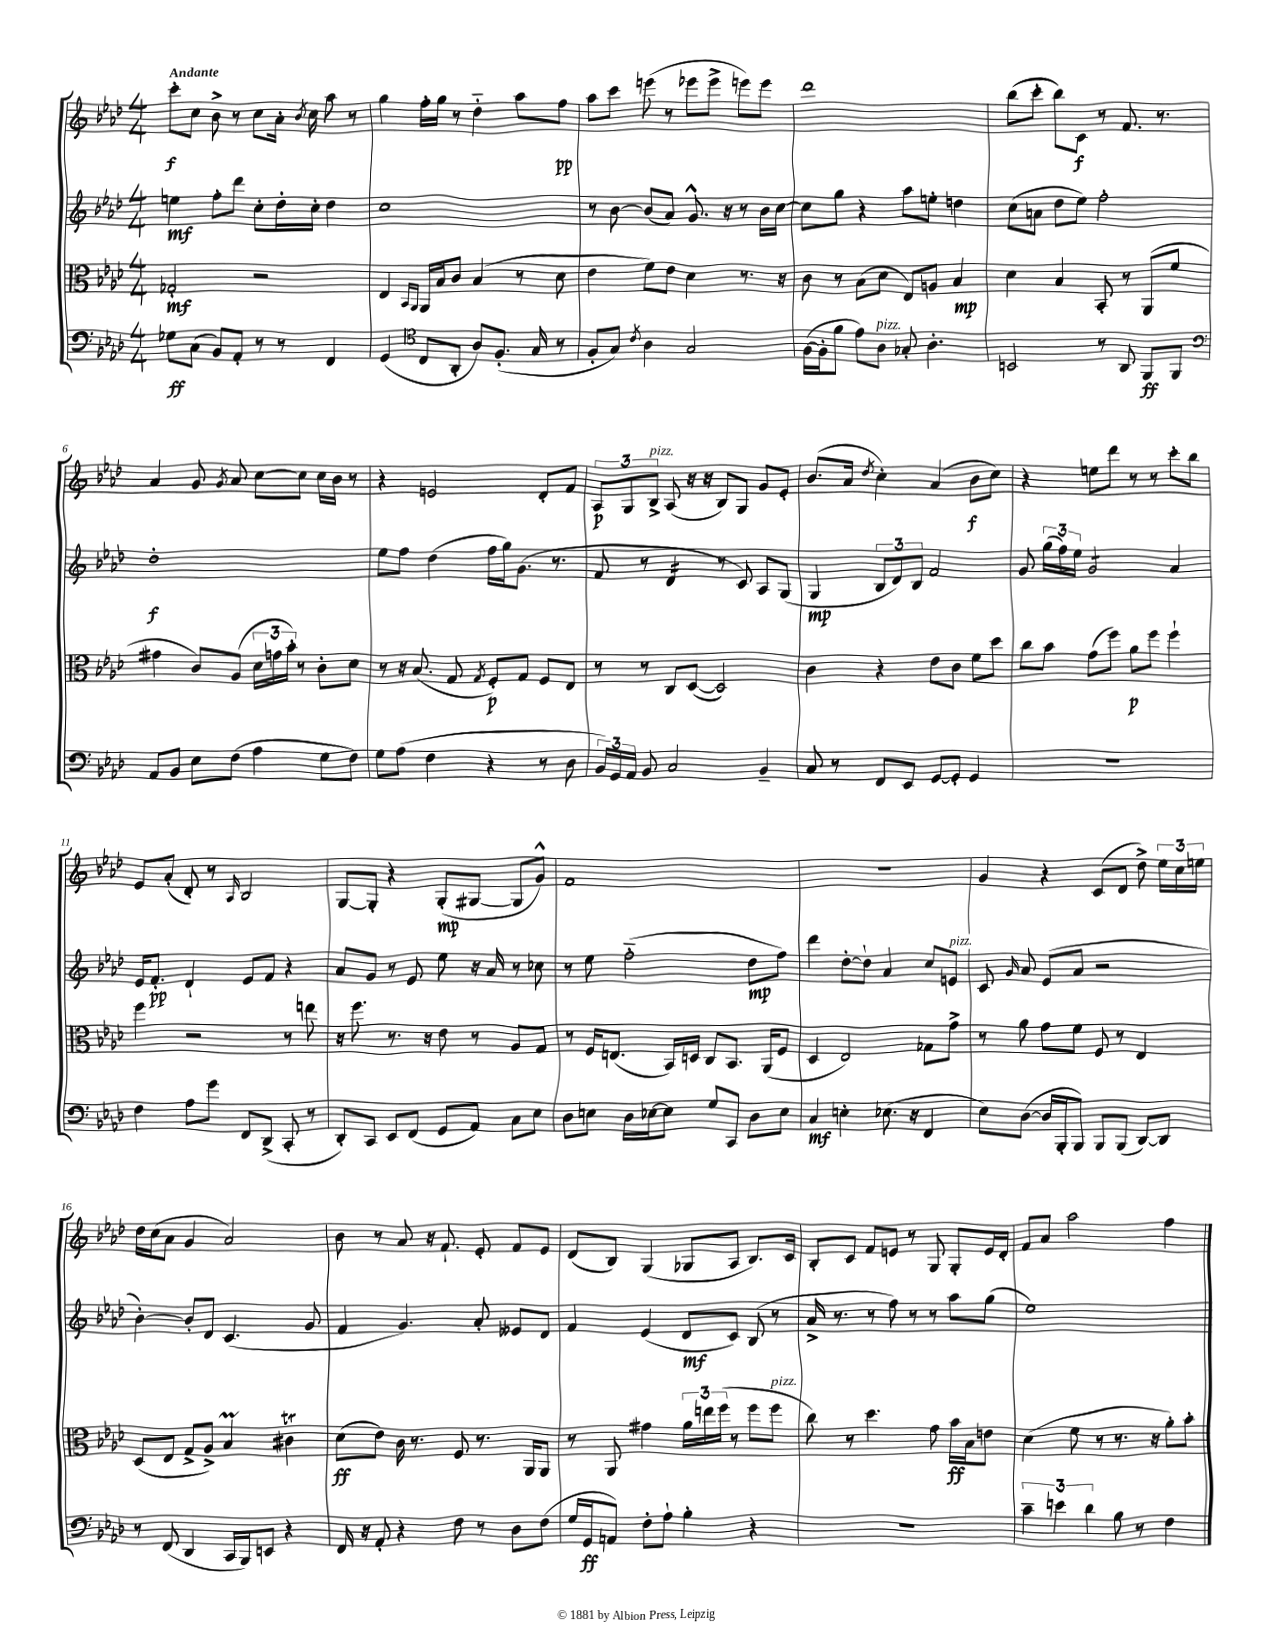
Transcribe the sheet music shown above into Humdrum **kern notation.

**kern	**dynam	**kern	**dynam	**kern	**dynam	**kern	**dynam
*part4	*part4	*part3	*part3	*part2	*part2	*part1	*part1
*staff4	*staff4	*staff3	*staff3	*staff2	*staff2	*staff1	*staff1
*clefF4	*	*clefC3	*	*clefG2	*	*clefG2	*
*k[b-e-a-d-]	*	*k[b-e-a-d-]	*	*k[b-e-a-d-]	*	*k[b-e-a-d-]	*
*M4/4	*	*M4/4	*	*M4/4	*	*M4/4	*
=1	=1	=1	=1	=1	=1	=1	=1
!	!	!	!	!	!	!LO:TX:a:B:t=Andante	!
8G-X\L	ff	2G-X'/	mf	4een\	mf	8ccc'\L	f
(8C\J	.	.	.	.	.	8cc\J	.
8BB-/L)	.	.	.	8ff'\L	.	8b-^\	.
8AA-'/J	.	.	.	8ddd-\J	.	8r	.
8r	.	2r	.	8cc'\L	.	8cc\L	.
8r	.	.	.	16dd-'\L	.	16a-'\Jk	.
.	.	.	.	.	.	8qb-/	.
.	.	.	.	16cc'\JJ	.	16cc\	.
4FF/	.	.	.	4dd-\	.	8aa-\	.
.	.	.	.	.	.	8r	.
=2	=2	=2	=2	=2	=2	=2	=2
(4GG/	.	4E-/	.	1cc	.	4gg\	.
*clefC4	*	*	*	*	*	*	*
.	.	16qqBB-/LL	.	.	.	.	.
.	.	16qqAA-/JJ	.	.	.	.	.
8C/L	.	16AA-/LL	.	.	.	16ff'\LL	.
.	.	16B-/J	.	.	.	16gg\JJ	.
8AA-'/J	.	8c/J	.	.	.	8r	.
8A-/L)	.	(4B-/	.	.	.	4dd-\	.
(8.F'/J	.	.	.	.	.	.	.
.	.	8r	.	.	.	8aa-\L	.
16G/	.	.	.	.	.	.	.
8r	.	8d-\	.	.	.	8ff\J	pp
=3	=3	=3	=3	=3	=3	=3	=3
8F'/L	.	4e-\	.	8r	.	8aa-\L	.
8G/J)	.	.	.	[8b-\	.	8ccc\J	.
8qc/	.	.	.	.	.	.	.
4A-\	.	8f\L)	.	(8b-/L]	.	(8eeen\	.
.	.	8e-\J	.	8a-/J)	.	8r	.
2G/	.	4d-\	.	8.g^^/	.	8eee-X\L	.
.	.	.	.	.	.	8eee-^\J	.
.	.	.	.	16r	.	.	.
.	.	8.r	.	8r	.	8eeen\L)	.
.	.	.	.	16b-\LL	.	8eee\J	.
.	.	16r	.	[16cc\JJ	.	.	.
=4	=4	=4	=4	=4	=4	=4	=4
([16F\LL	.	8c\	.	8cc\L]	.	1ddd-	.
16F'\J]	.	.	.	.	.	.	.
8f\J	.	8r	.	8gg\J	.	.	.
8e-\L)	.	(8B-\L	.	4r	.	.	.
!LO:TX:a:i:t=pizz.	!	!	!	!	!	!	!
8A-\J	.	8d-\J	.	.	.	.	.
8G-X'/	.	8E-/L)	.	8aa-\L	.	.	.
4.A-'\	.	8An/J	.	8een'\J	.	.	.
.	.	4B-/	mp	4ddn\	.	.	.
=5	=5	=5	=5	=5	=5	=5	=5
2BBn/	.	4d-\	.	(8cc\L	.	(8bb-\L	.
.	.	.	.	8an\J	.	8ccc'\J	.
.	.	4B-/	.	8dd-\L	.	8bb-\L)	.
.	.	.	.	8ee-\J)	.	8c\J	f
8r	.	8BB-'/	.	2ff'\	.	8r	.
8AA-/	.	8r	.	.	.	8.f/	.
8FF/L	ff	(8AA-/L	.	.	.	.	.
.	.	.	.	.	.	8.r	.
8FF/J	.	8f/J	.	.	.	.	.
!!LO:LB:g=z
=6	=6	=6	=6	=6	=6	=6	=6
*clefF4	*	*	*	*	*	*	*
8AA-/L	.	4g#X\	.	1dd-'	f	4a-/	.
8BB-/J	.	.	.	.	.	.	.
8E-\L	.	8c/L)	.	.	.	8g/	.
.	.	.	.	.	.	8qg/	.
(8F\J	.	(8A-/J	.	.	.	8a-/	.
4A-\	.	24d-\LL	.	.	.	[8cc\L	.
.	.	24gn\	.	.	.	.	.
.	.	24b-'\JJ)	.	.	.	.	.
.	.	8r	.	.	.	8cc\J]	.
8G\L	.	8c'\L	.	.	.	16cc\LL	.
.	.	.	.	.	.	16b-\JJ	.
8F\J)	.	8d-\J	.	.	.	8r	.
=7	=7	=7	=7	=7	=7	=7	=7
8G\L	.	8r	.	8ee-\L	.	4r	.
(8A-\J	.	16r	.	8ff\J	.	.	.
.	.	(8.B-/	.	.	.	.	.
4F\	.	.	.	(4dd-\	.	2en/	.
.	.	8G/	.	.	.	.	.
.	.	8qG/	.	.	.	.	.
4r	.	8F'/L)	p	16ff\LL	.	.	.
.	.	.	.	16gg\J)	.	.	.
.	.	8G/J	.	(8.g\J	.	.	.
8r	.	8F/L	.	.	.	8d-'/L	.
.	.	.	.	8.r	.	.	.
8D-\	.	8E-/J	.	.	.	8f/J	.
=8	=8	=8	=8	=8	=8	=8	=8
24BB-/LL)	.	8r	.	8f/	.	12A-/L	p
24GG/	.	.	.	.	.	.	.
24AA-/JJ	.	.	.	.	.	12G/	.
8BB-/	.	8r	.	8r	.	.	.
!	!	!	!	!	!	!LO:TX:a:i:t=pizz.	!
.	.	.	.	.	.	12B-^/J	.
*	*	*	*	*tremolo	*	*	*
2C/	.	8C/L	.	16d-/LL	.	(8A-/	.
.	.	.	.	16d-/	.	.	.
.	.	([8D-/J	.	16d-/	.	16r	.
.	.	.	.	16d-/JJ	.	16r	.
*	*	*	*	*Xtremolo	*	*	*
.	.	2D-/])	.	8r	.	8B-/L)	.
.	.	.	.	8c/)	.	8G/J	.
4BB-~/	.	.	.	8A-/L	.	8g/L	.
.	.	.	.	(8G/J	.	8e-'/J	.
=9	=9	=9	=9	=9	=9	=9	=9
8C/	.	4c\	.	4G/	mp	(8.b-/L	.
8r	.	.	.	.	.	.	.
.	.	.	.	.	.	16a-/Jk	.
.	.	.	.	.	.	8qdd-/	.
8FF/L	.	4r	.	12B-/L	.	4cc'\)	.
.	.	.	.	12d-/)	.	.	.
8EE-/J	.	.	.	.	.	.	.
.	.	.	.	12B-/J	.	.	.
[8GG/L	.	8e-\L	.	2f/	.	(4a-/	.
8GG'/J]	.	8c\J	.	.	.	.	.
4GG/	.	8f\L	.	.	.	8b-\L	f
.	.	8dd-\J	.	.	.	8cc\J)	.
=10	=10	=10	=10	=10	=10	=10	=10
1r	.	8cc\L	.	8g/	.	4r	.
.	.	8b-\J	.	(24gg\LL	.	.	.
.	.	.	.	24ff\)	.	.	.
.	.	.	.	24ee-\JJ	.	.	.
*	*	*	*	*tremolo	*	*	*
.	.	(8g\L	.	8g/L	.	8een\L	.
.	.	8ff\J)	.	8g/	.	8ddd-\J	.
.	.	8a-\L	p	8g/	.	8r	.
.	.	8ff\J	.	8g/J	.	8r	.
*	*	*	*	*Xtremolo	*	*	*
.	.	4ff`\	.	4a-/	.	8ccc'\L	.
.	.	.	.	.	.	8bb-\J	.
!!LO:LB:g=z
=11	=11	=11	=11	=11	=11	=11	=11
4F\	.	4ff\	.	16e-/KL	.	8e-/L	.
.	.	.	.	8.f'/J	pp	.	.
.	.	.	.	.	.	(8a-'/J	.
8A-\L	.	2r	.	4d-`/	.	8d-'/)	.
8g\J	.	.	.	.	.	8r	.
.	.	.	.	.	.	16qqA-/	.
8FF/L	.	.	.	8e-/L	.	2B-/	.
(8DD-^/J	.	.	.	8f/J	.	.	.
8CC'/	.	8r	.	4r	.	.	.
8r	.	8een\	.	.	.	.	.
=12	=12	=12	=12	=12	=12	=12	=12
8DD-'/L)	.	16r	.	8a-/L	.	[8G/L	.
.	.	8.ff\	.	.	.	.	.
8CC/J	.	.	.	8g/J	.	8G'/J]	.
8EE-/L	.	8.r	.	8r	.	4r	.
(8FF/J	.	.	.	8e-/	.	.	.
.	.	16r	.	.	.	.	.
8GG/L	.	8e-\	.	8ee-\	.	(8G'/L	mp
8AA-/J)	.	8r	.	16r	.	[8G#X/J	.
.	.	.	.	16a-/	.	.	.
8C\L	.	8A-/L	.	8r	.	8G#/L]	.
8E-\J	.	8G/J	.	8cc-X\	.	8g^^/J)	.
=13	=13	=13	=13	=13	=13	=13	=13
8D-\L	.	8r	.	8r	.	1f	.
8En\J	.	16F/KL	.	8ee-\	.	.	.
.	.	(8.En/J	.	.	.	.	.
16D-\LL	.	.	.	(2ff\	.	.	.
[16E-X\J	.	.	.	.	.	.	.
8E-\J]	.	16BB-/LL)	.	.	.	.	.
.	.	16Dn/JJ	.	.	.	.	.
8G/L	.	8C/L	.	.	.	.	.
8CC/J	.	8.BB-/J	.	.	.	.	.
8D-\L	.	.	.	8dd-\L	mp	.	.
.	.	(16AA-/KL	.	.	.	.	.
8E-\J	.	8F/J	.	8ff\J)	.	.	.
=14	=14	=14	=14	=14	=14	=14	=14
4C/	mf	4D-/	.	4ddd-\	.	1r	.
4En'\	.	2E-/)	.	[8dd-'\L	.	.	.
.	.	.	.	8dd-`\J]	.	.	.
(8.E-X\	.	.	.	4a-/	.	.	.
16r	.	.	.	.	.	.	.
4FF/	.	8G-X\L	.	8cc/L	.	.	.
!	!	!	!	!LO:TX:a:i:t=pizz.	!	!	!
.	.	8g^\J	.	8en/J	.	.	.
=15	=15	=15	=15	=15	=15	=15	=15
8E-\L)	.	8r	.	8c/	.	4g/	.
.	.	.	.	16qqg/	.	.	.
([8D-\J	.	8a-\	.	8a-/	.	.	.
16D-/LL]	.	8g\L	.	(8e-/L	.	4r	.
16BBB-'/J	.	.	.	.	.	.	.
8BBB-/J)	.	8f\J	.	8a-/J	.	.	.
8BBB-/L	.	8F/	.	2r	.	(8c/L	.
(8BBB-/J	.	8r	.	.	.	8d-/J	.
[8DD-/L)	.	4E-/	.	.	.	8dd-^\)	.
8DD-/J]	.	.	.	.	.	24ee-\LL	.
.	.	.	.	.	.	24cc\	.
.	.	.	.	.	.	24een\JJ	.
!!LO:LB:g=z
=16	=16	=16	=16	=16	=16	=16	=16
8r	.	(8D-/L	.	[4b-'\)	.	16dd-\LL	.
.	.	.	.	.	.	(16cc\J	.
(8FF/	.	8E-/J	.	.	.	8a-\J	.
4DD-/	.	8G^/L	.	8b-'/L]	.	4g/	.
.	.	8A-^/J)	.	8d-/J	.	.	.
16CC/LL	.	4B-M/	.	(4.c/	.	2a-/)	.
16BBB-/J)	.	.	.	.	.	.	.
8EEn/J	.	.	.	.	.	.	.
4r	.	4c#Xt\	.	.	.	.	.
.	.	.	.	8g/	.	.	.
=17	=17	=17	=17	=17	=17	=17	=17
16FF/	.	(8d-\L	ff	4f/	.	8b-\	.
16r	.	.	.	.	.	.	.
8AA-'/	.	8e-\J)	.	.	.	8r	.
4r	.	16c\	.	4.g/)	.	8a-/	.
.	.	8.r	.	.	.	.	.
.	.	.	.	.	.	16r	.
.	.	.	.	.	.	8.f`/	.
8F\	.	8F/	.	.	.	.	.
8r	.	8.r	.	8a-'/	.	8e-'/	.
8D-\L	.	.	.	8e--X/L	.	8f/L	.
.	.	16AA-/KL	.	.	.	.	.
(8F\J	.	8AA-/J	.	8d-/J	.	8e-/J	.
=18	=18	=18	=18	=18	=18	=18	=18
16G/LL	.	8r	.	4f/	.	(8d-/L	.
16GG/J	ff	.	.	.	.	.	.
8AAn/J)	.	8AA-/	.	.	.	8B-/J)	.
8F'\L	.	4g#X\	.	(4e-/	.	(4G/	.
8A-`\J	.	.	.	.	.	.	.
4B-'\	.	24a-\LL	.	8d-/L	mf	8G-X/L	.
.	.	24een\	.	.	.	.	.
.	.	(24ff\JJ	.	.	.	.	.
.	.	8r	.	8c/J)	.	8A-/J	.
4r	.	8ff\L	.	(8B-/	.	8.B-/L)	.
!	!	!LO:TX:a:i:t=pizz.	!	!	!	!	!
.	.	8ff\J	.	8r	.	.	.
.	.	.	.	.	.	16c/Jk	.
=19	=19	=19	=19	=19	=19	=19	=19
1r	.	8cc\)	.	16a-^/	.	8B-'/L	.
.	.	.	.	8.r	.	.	.
.	.	8r	.	.	.	8c/J	.
.	.	4.dd-\	.	8r	.	8f/L	.
.	.	.	.	8ff\)	.	8en/J	.
.	.	.	.	8r	.	8r	.
.	.	8g\	.	8r	.	8G/	.
.	.	16b-\LL	ff	8aa-\L	.	8G'/L	.
.	.	16B-\J	.	.	.	.	.
.	.	8en\J	.	(8gg\J	.	16e/L	.
.	.	.	.	.	.	16d-'/JJ	.
=20	=20	=20	=20	=20	=20	=20	=20
6c~\	.	(4d-\	.	1ee-)	.	8f/L	.
.	.	.	.	.	.	8a-/J	.
6en\	.	.	.	.	.	.	.
.	.	8f\	.	.	.	2aa-\	.
6d-\	.	.	.	.	.	.	.
.	.	8r	.	.	.	.	.
8B-\	.	8.r	.	.	.	.	.
8r	.	.	.	.	.	.	.
.	.	16r	.	.	.	.	.
4F\	.	8a-'\L)	.	.	.	4ff\	.
.	.	8b-'\J	.	.	.	.	.
==	==	==	==	==	==	==	==
*-	*-	*-	*-	*-	*-	*-	*-
